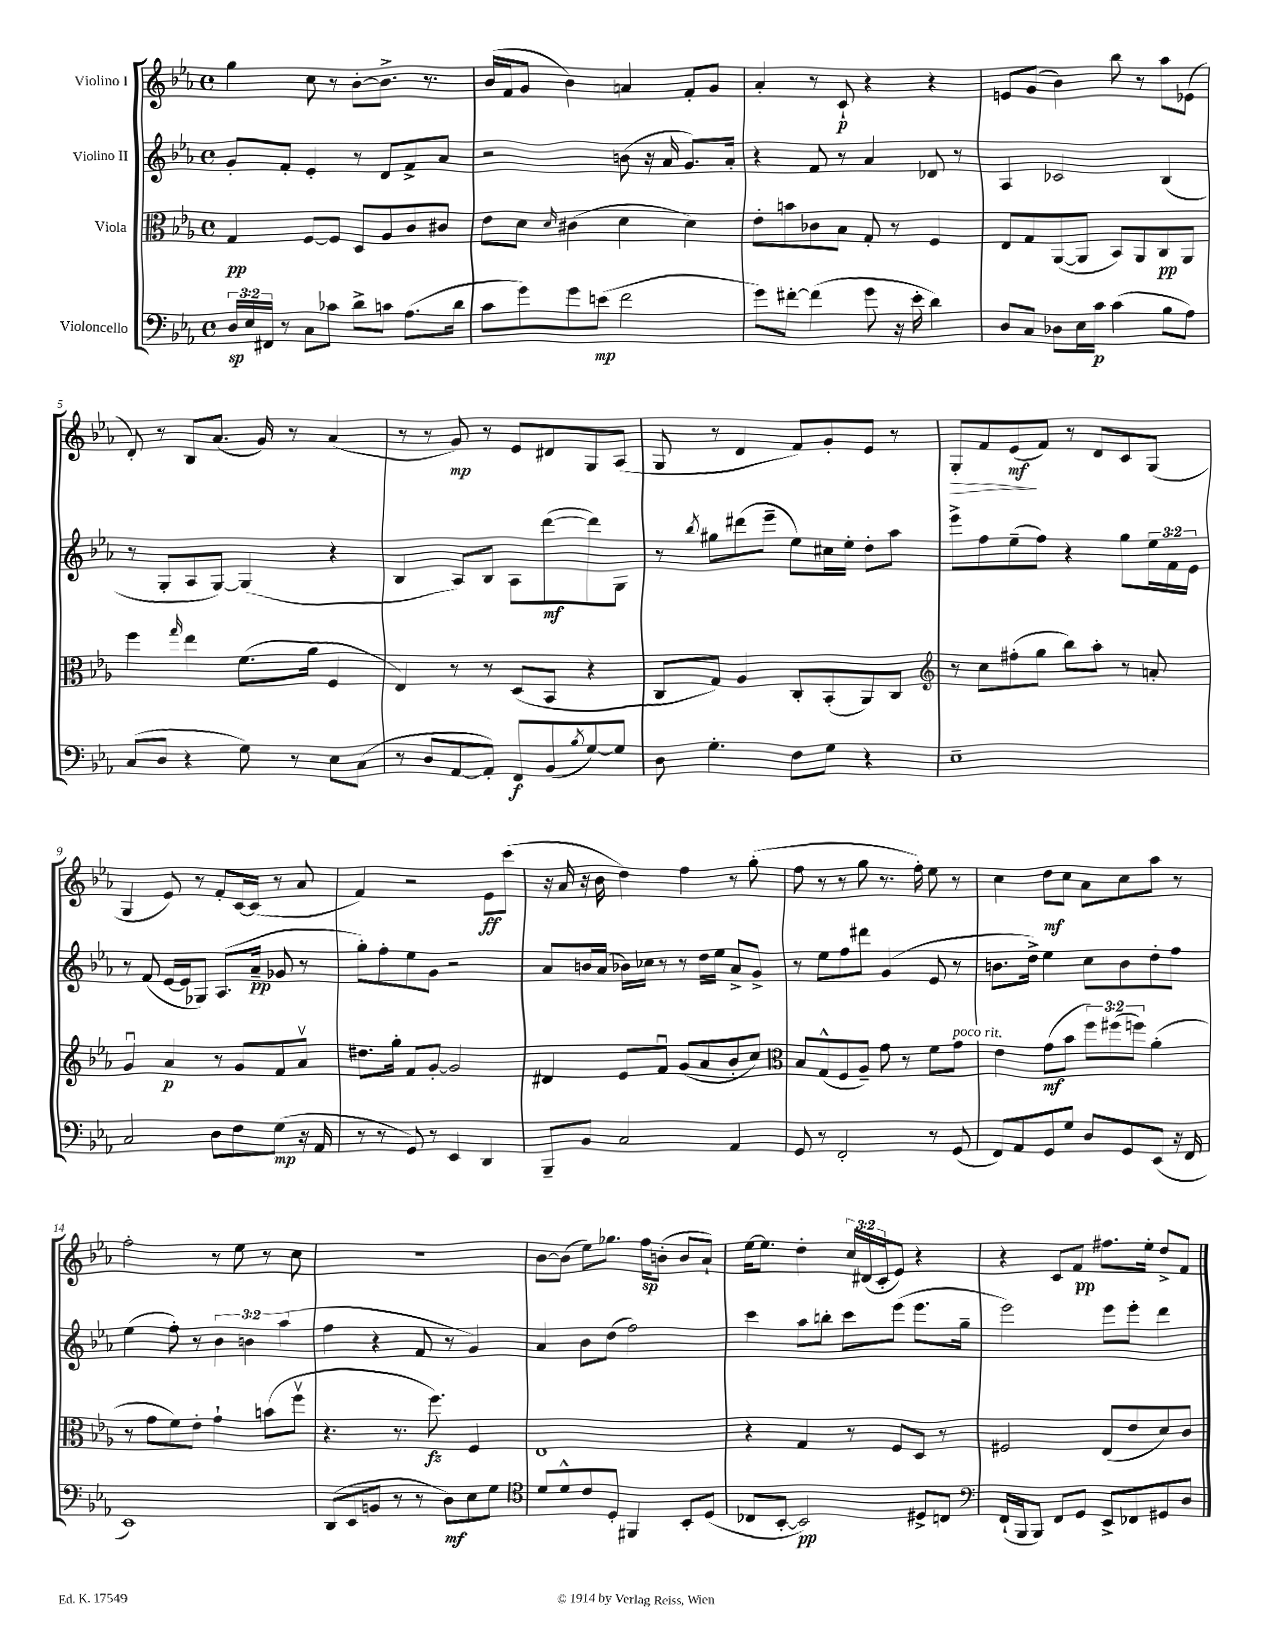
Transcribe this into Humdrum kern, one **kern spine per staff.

**kern	**kern	**kern	**kern
*staff4	*staff3	*staff2	*staff1
*clefF4	*clefC3	*clefG2	*clefG2
*k[b-e-a-]	*k[b-e-a-]	*k[b-e-a-]	*k[b-e-a-]
*M4/4	*M4/4	*M4/4	*M4/4
*met(c)	*met(c)	*met(c)	*met(c)
24D	4G	8g'	4gg
24E-	.	.	.
24FF#	.	.	.
8r	.	8f'	.
8C	[8F	4e-'	8cc
8c-	8F]	.	8r
8d^	8D	8r	[8b-'
8c	8A-	8d	8.b-^]
(8.A-	8c	8f^	.
.	.	.	8.r
.	8c#	8a-	.
16d	.	.	.
=	=	=	=
8c	8e-	2r	(16b-
.	.	.	16f
8g)	8d	.	8g
.	16qqd	.	.
8g	(4c#	.	4b-)
(8e	.	.	.
2f	4d	(8b	4a
.	.	16r	.
.	.	16a-	.
.	4d)	8.g)	8f'
.	.	.	8g
.	.	16a-'	.
=	=	=	=
8g)	8e-'	4r	4a-'
[8f#'	8b	.	.
(4f#]	8c-	8f	8r
.	8B-	8r	8c`
8g	8G'	4a-	4r
16r	8r	.	.
16e-'	.	.	.
4d)	4F	8d-	4r
.	.	8r	.
=	=	=	=
8D	8E-	4A-	8e
8C	8G	.	(8g
8D-	([8AA-	2c-	4b-)
16E-	8AA-]	.	.
16c	.	.	.
(4c	8BB-)	.	8bb-
.	8AA-	.	8r
8B-	8C	(4B-	8aa-
8A-)	8AA-	.	(8e-
=	=	=	=
(8C	4ff	8r	8d')
8D	.	8G'	8r
.	16qqgg	.	.
4r	4ee-	8A-	8B-
.	.	[8G)	(8.a-
8G)	(8.f	(4G]	.
.	.	.	16g)
8r	.	.	8r
.	16a-	.	.
8E-	4F	4r	(4a-
(8C	.	.	.
=	=	=	=
8r	4E-)	4B-	8r
8D	.	.	8r
[8AA-	8r	8A-)	8g)
8AA-'])	8r	8B-	8r
8FF	(8D	8A-	8e-
(8BB-	8BB-	([8ddd	8d#
8qB-	.	.	.
[8G)	4r	8ddd])	8G
8G]	.	8G	(8A-
=	=	=	=
8D	8C	8r	8G
.	.	8qbb-	.
4.G'	8G)	8gg#	8r
.	4A-	(8ddd#	4d
.	.	8eee-~	.
8F	8C'	8ee-)	8f)
8G	(8BB-'	16cc#	8g'
.	.	16ee-'	.
4r	8AA-)	8dd'	8e-
.	8C	8aa-	8r
=	=	=	=
*	*clefG2	*	*
1E-~	8r	8eee-^	8G'
.	8cc	8ff	8f
.	(8ff#'	(8ee-~	(8e-
.	8gg	8ff)	8f)
.	8bb-)	4r	8r
.	8aa-'	.	8d
.	8r	8gg	8c
.	8a'	24ee-	(8G
.	.	24f	.
.	.	24e-	.
=	=	=	=
2C	4gu	8r	4G
.	.	(8f	.
.	4a-	[16e-	8e-)
.	.	16e-]	.
.	.	8G-)	8r
8D	8r	(8.A-	8f'
8F	8g	.	[16c
.	.	16a-~	(16c]
(8G	8f	8g-	8r
16r	8a-v	8r	8a-
16AA-	.	.	.
=	=	=	=
8r	8.dd#	8gg')	4f)
8r	.	8ff'	.
.	16gg'	.	.
8GG)	8f	8ee-	2r
8r	[8g'	8g	.
4EE-	2g]	2r	.
4DD	.	.	8e-
.	.	.	(8ccc
=	=	=	=
8BBB-~	4d#	8a-	16r
.	.	.	16a-
8BB-	.	16b	16r
.	.	(16a-	16b-
2C	8e-	16b-)	4dd)
.	.	16cc-	.
.	8fu	8r	.
.	(8g	8r	4ff
.	8a-	16dd	.
.	.	16ee-	.
4AA-	8b-'	8a-^	8r
.	8cc)	8g^	(8gg'
=	=	=	=
*	*clefC3	*	*
8GG	8B-	8r	8ff
8r	(8G^^	8ee-	8r
2FF'	8F	8ff	8r
.	8A-~)	8ddd#	8gg
.	8g	(4g	8.r
.	8r	.	.
.	.	.	16ff')
8r	8f	8e-	8ee-
(8GG	8g	8r	8r
=	=	=	=
8FF)	4e-	8.b	4cc
8AA-	.	.	.
.	.	16dd^)	.
8GG	(8g	4ee-	8dd
8G	8b-	.	8cc
8D	12ff)	8cc	8a-
.	(12ff#	.	.
8GG	.	8b	8cc
.	12ff)	.	.
(8EE-	(4a-'	8dd'	8aa-
16r	.	8ff	8r
16FF	.	.	.
=	=	=	=
1EE-)	8r	(4ee-	2ff'
.	8g	.	.
.	8f)	8ff')	.
.	8e-'	8r	.
.	4g`	6b-	8r
.	.	.	8ee-
.	.	6b	.
.	(8b	.	8r
.	.	(6aa-	.
.	8ffv	.	8cc
=	=	=	=
(8DD	4.r	4ff	1r
8EE-	.	.	.
8BB	.	4r	.
8r	8.r	.	.
8r	.	8f	.
.	8.ff)	.	.
8D)	.	8r	.
8E-	4F	4g)	.
8G	.	.	.
=	=	=	=
*clefC4	*	*	*
8d	1E-	4a-	[8b-
8d^^	.	.	(8b-]
8c	.	8b-	8ee-)
8D'	.	(8dd	8.gg-
4FF#	.	2ff)	.
.	.	.	16ff
.	.	.	(8b'
8BB-'	.	.	8b
(8D	.	.	8a-`)
=	=	=	=
8C-	4r	4ccc	[16ee-
.	.	.	8.ee-]
[8BB-'	.	.	.
2BB-])	4G	8aa-	4dd'
.	.	8bb'	.
.	8r	8ccc	24cc
.	.	.	(24d#
.	.	.	24c'
.	8F	(8eee-	8e-)
8D#^	8D	8.eee-	4r
8C	8r	.	.
.	.	16gg~	.
=	=	=	=
*clefF4	*	*	*
(16FF`	2F#	2eee-)	4r
16BBB-	.	.	.
8BBB-)	.	.	.
8FF	.	.	8c
8GG	.	.	8f
8EE-^	(8E-	8eee-	8.ff#
8FF-	8e-	8eee-'	.
.	.	.	16ee-'
8GG#	8d)	4ddd	8dd^
8D	8c	.	8f
==	==	==	==
*-	*-	*-	*-
